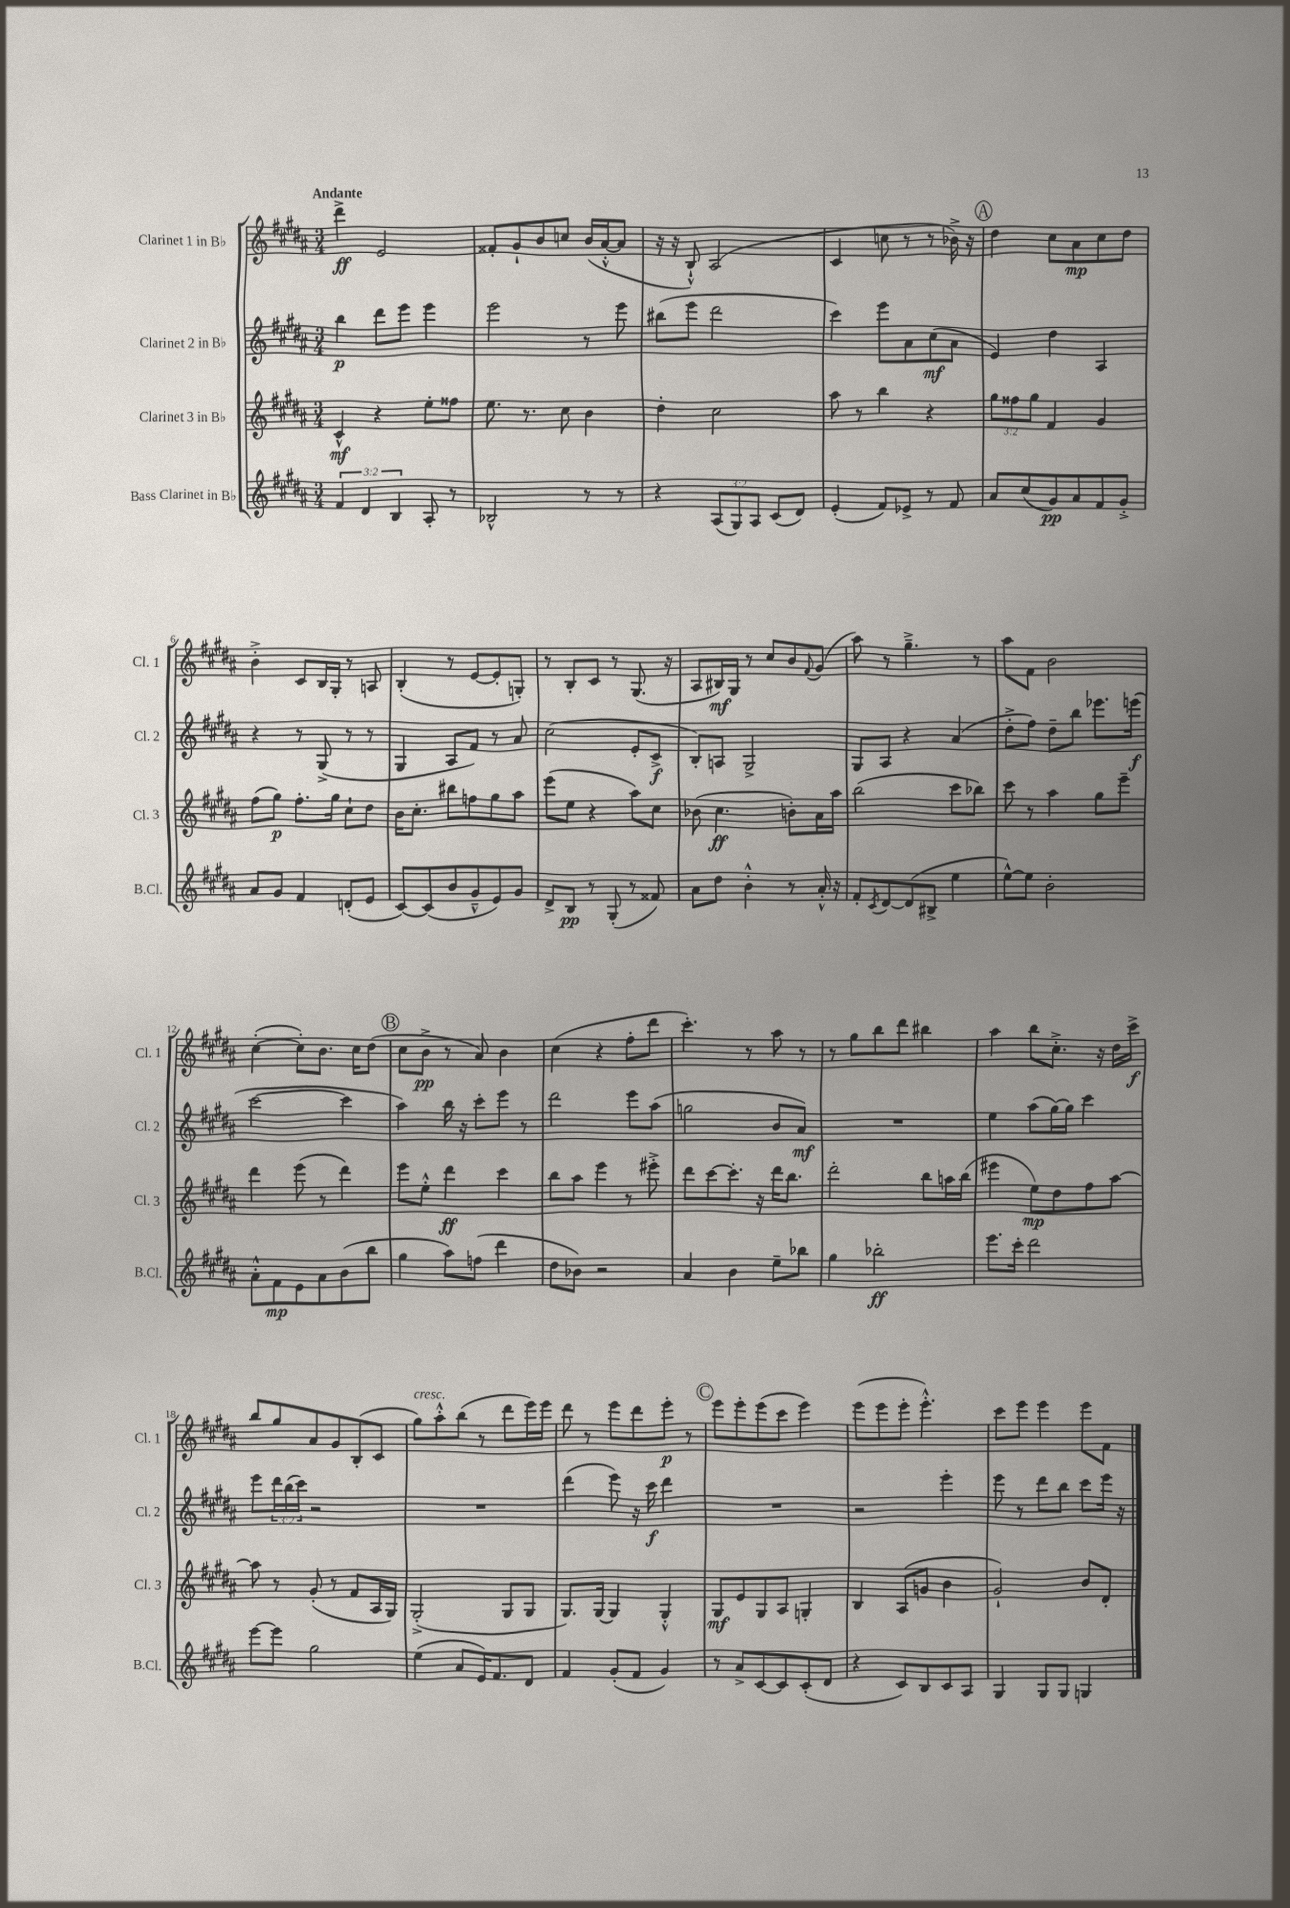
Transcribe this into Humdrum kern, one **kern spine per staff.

**kern	**dynam	**kern	**dynam	**kern	**dynam	**kern	**dynam
*part4	*part4	*part3	*part3	*part2	*part2	*part1	*part1
*staff4	*staff4	*staff3	*staff3	*staff2	*staff2	*staff1	*staff1
*I"Bass Clarinet in B♭	*	*I"Clarinet 3 in B♭	*	*I"Clarinet 2 in B♭	*	*I"Clarinet 1 in B♭	*
*I'B.Cl.	*	*I'Cl. 3	*	*I'Cl. 2	*	*I'Cl. 1	*
*clefG2	*	*clefG2	*	*clefG2	*	*clefG2	*
*k[f#c#g#d#a#]	*	*k[f#c#g#d#a#]	*	*k[f#c#g#d#a#]	*	*k[f#c#g#d#a#]	*
*M3/4	*	*M3/4	*	*M3/4	*	*M3/4	*
=1	=1	=1	=1	=1	=1	=1	=1
!	!	!	!	!	!	!LO:TX:a:B:t=Andante	!
6f#/	.	4c#^^/	mf	4bb\	p	4ddd#^\	ff
6d#/	.	.	.	.	.	.	.
.	.	4r	.	8ddd#\L	.	2e/	.
6B/	.	.	.	.	.	.	.
.	.	.	.	8eee\J	.	.	.
8A#'/	.	8ee'\L	.	4eee\	.	.	.
8r	.	8ff##X\J	.	.	.	.	.
=2	=2	=2	=2	=2	=2	=2	=2
2B-X^^/	.	8.ee\	.	2eee\	.	8f##X'/L	.
.	.	.	.	.	.	8g#`/	.
.	.	8.r	.	.	.	.	.
.	.	.	.	.	.	8b/	.
.	.	8cc#\	.	.	.	8ccn/J	.
8r	.	4b\	.	8r	.	(16b/LL	.
.	.	.	.	.	.	[16a#'^^/J	.
8r	.	.	.	8eee\	.	8a#/J]	.
=3	=3	=3	=3	=3	=3	=3	=3
4r	.	4dd#'\	.	(8bb#X\L	.	16r	.
.	.	.	.	.	.	16r	.
.	.	.	.	8eee\J	.	8B`^^/)	.
(12A#/L	.	2cc#\	.	2ddd#\	.	(2A#/	.
12G#/)	.	.	.	.	.	.	.
12A#/J	.	.	.	.	.	.	.
(8c#/L	.	.	.	.	.	.	.
8d#/J)	.	.	.	.	.	.	.
=4	=4	=4	=4	=4	=4	=4	=4
(4e'/	.	8aa#\	.	4ccc#\)	.	4c#/	.
.	.	8r	.	.	.	.	.
8f#/L)	.	4bb\	.	8eee\L	.	8ccn\	.
8e-X^/J	.	.	.	8a#\	.	8r	.
8r	.	4r	.	(8cc#\	mf	8r	.
8f#/	.	.	.	8a#\J	.	16b-X^\)	.
.	.	.	.	.	.	16r	.
!!LO:REH:place=s1:t=A
=5	=5	=5	=5	=5	=5	=5	=5
8a#/L	.	12gg#\L	.	4e/)	.	4dd#\	.
.	.	12ff##X\	.	.	.	.	.
(8cc#/	.	.	.	.	.	.	.
.	.	12gg#\J	.	.	.	.	.
8g#/)	pp	4f#/	.	4dd#\	.	8cc#\L	.
8a#/	.	.	.	.	.	8a#\	mp
8f#/	.	4g#/	.	4A#/	.	8cc#\	.
8g#'^/J	.	.	.	.	.	8dd#\J	.
!!LO:LB:g=z
=6	=6	=6	=6	=6	=6	=6	=6
8a#/L	.	(8ff#\L	.	4r	.	4b'^\	.
8g#/J	.	8gg#\J)	p	.	.	.	.
4f#/	.	8.ff#'\L	.	8r	.	8c#/L	.
.	.	.	.	(8G#^/	.	16B/L	.
.	.	16gg#\Jk	.	.	.	16G#'/JJ	.
(8dn'/L	.	8cc#`\L	.	8r	.	8r	.
8e/J	.	8dd#\J	.	8r	.	8An/	.
=7	=7	=7	=7	=7	=7	=7	=7
[8c#/L)	.	16b\KL	.	4G#/	.	(4B'/	.
.	.	8.cc#'\J	.	.	.	.	.
(8c#/]	.	.	.	.	.	.	.
8b/	.	8bb#X\L	.	8A#/L	.	8r	.
8g#~^^/	.	8ffn\	.	8f#/J)	.	[8e/L	.
8e/)	.	8gg#\	.	8r	.	8e'/]	.
8g#/J	.	8aa#\J	.	8a#/	.	8Gn'/J)	.
=8	=8	=8	=8	=8	=8	=8	=8
8d#^/L	.	(8eee\L	.	(2cc#\	.	8r	.
8B/J	pp	8ee\J	.	.	.	8B'/L	.
8r	.	4r	.	.	.	8c#/J	.
(8G#'/	.	.	.	.	.	8r	.
8r	.	8aa#\L)	.	8e'/L	.	(8.G#/	.
8f##X/)	.	8cc#\J	.	8c#^/J	f	.	.
.	.	.	.	.	.	16r	.
=9	=9	=9	=9	=9	=9	=9	=9
8a#\L	.	(8b-X\	.	8B'/L)	.	8A#/L	.
8dd#\J	.	4.cc#\	ff	8An/J	.	16B#X/L)	mf
.	.	.	.	.	.	16G#/JJ	.
4b'^^\	.	.	.	2G#^/	.	8r	.
.	.	.	.	.	.	8cc#/L	.
8r	.	8bn'\L)	.	.	.	8b/	.
.	.	.	.	.	.	8qqf#/	.
16a#'^^/	.	16a#\L	.	.	.	(8g#/J	.
16r	.	16aa#\JJ	.	.	.	.	.
=10	=10	=10	=10	=10	=10	=10	=10
8f#'/L	.	(2bb\	.	8G#/L	.	8aa#\)	.
8qc#/	.	.	.	.	.	.	.
[8d#/	.	.	.	8A#/J	.	8r	.
(8d#/]	.	.	.	4r	.	4.gg#~^\	.
8B#X^/J	.	.	.	.	.	.	.
4ee\	.	8ccc#\L	.	(4a#/	.	.	.
.	.	8bb-X\J)	.	.	.	8r	.
=11	=11	=11	=11	=11	=11	=11	=11
[8ee^^\L)	.	8ccc#\	.	8dd#'^\L	.	8aa#\L	.
8ee\J]	.	8r	.	8ff#\J)	.	8f#\J	.
2b'\	.	4aa#\	.	8dd#~\L	.	2b\	.
.	.	.	.	8bb\J	.	.	.
.	.	8gg#\L	.	8.eee-X\L	.	.	.
.	.	8eee~\J	.	.	.	.	.
.	.	.	.	(16eeen\Jk	f	.	.
!!LO:LB:g=z
=12	=12	=12	=12	=12	=12	=12	=12
8a#'^^\L	.	4ddd#\	.	[2ccc#\	.	([4cc#'\	.
8f#\	mp	.	.	.	.	.	.
8e\	.	(8eee\	.	.	.	8cc#'\L])	.
8a#\	.	8r	.	.	.	8.b\J	.
(8b\	.	4ddd#\)	.	4ccc#\]	.	.	.
.	.	.	.	.	.	16cc#\KL	.
8bb\J	.	.	.	.	.	(8dd#\J	.
!!LO:REH:place=s1:t=B
=13	=13	=13	=13	=13	=13	=13	=13
4gg#\	.	8eee\L	.	4aa#\)	.	8cc#\L	.
.	.	8ee'^^\J	.	.	.	8b^\J	pp
8aa#\L)	.	4ddd#\	ff	16bb\	.	8r	.
.	.	.	.	16r	.	.	.
(8ffn\J	.	.	.	8ccc#'\L	.	8a#/)	.
4ddd#\	.	4ccc#\	.	8eee\J	.	4b\	.
.	.	.	.	8r	.	.	.
=14	=14	=14	=14	=14	=14	=14	=14
8dd#\L	.	8bb\L	.	2ddd#\	.	(4cc#\	.
8b-X\J)	.	8aa#\J	.	.	.	.	.
2r	.	4eee\	.	.	.	4r	.
.	.	8r	.	8eee\L	.	8ff#'\L	.
.	.	8eee#X'^\	.	(8aa#\J	.	8ddd#\J	.
=15	=15	=15	=15	=15	=15	=15	=15
4a#/	.	8ddd#\L	.	2ggn\	.	4.ccc#'\)	.
.	.	[8ccc#\	.	.	.	.	.
4b\	.	8.ccc#'\J]	.	.	.	.	.
.	.	.	.	.	.	8r	.
.	.	16r	.	.	.	.	.
8ee~\L	.	16ddd#\KL	.	8b/L	.	8aa#\	.
.	.	8.bb\J	.	.	.	.	.
8bb-X\J	.	.	.	8a#/J)	mf	8r	.
=16	=16	=16	=16	=16	=16	=16	=16
4gg#\	.	2ddd#'\	.	2.r	.	8r	.
.	.	.	.	.	.	8gg#\L	.
2bb-X'\	ff	.	.	.	.	8bb\	.
.	.	.	.	.	.	8ddd#\J	.
.	.	8bb\L	.	.	.	4bb#X\	.
.	.	16aan\L	.	.	.	.	.
.	.	(16bb\JJ	.	.	.	.	.
=17	=17	=17	=17	=17	=17	=17	=17
8.eee\L	.	4eee#X\	.	4ee\	.	4aa#\	.
16ccc#'\Jk	.	.	.	.	.	.	.
2ddd#\	.	8ee\L)	mp	(8aa#\L	.	8bb\L	.
.	.	8dd#\	.	[16gg#\L)	.	8.cc#'^\J	.
.	.	.	.	16gg#\JJ]	.	.	.
.	.	8ff#\	.	4ccc#\	.	.	.
.	.	.	.	.	.	16r	.
.	.	[8aa#\J	.	.	.	16dd#\LL	.
.	.	.	.	.	.	16ccc#^\JJ	f
!!LO:LB:g=z
=18	=18	=18	=18	=18	=18	=18	=18
[8eee\L	.	8aa#\]	.	8eee\L	.	8bb/L	.
8eee\J]	.	8r	.	24ddd#\L	.	8gg#/	.
.	.	.	.	(24bb\	.	.	.
.	.	.	.	24ccc#\JJ)	.	.	.
2gg#\	.	(8g#'/	.	2r	.	8a#/	.
.	.	8r	.	.	.	8g#/	.
.	.	8f#/L	.	.	.	(8B'/	.
.	.	16A#/L	.	.	.	8c#/J	.
.	.	16G#/JJ)	.	.	.	.	.
=19	=19	=19	=19	=19	=19	=19	=19
!	!	!	!	!	!	!LO:TX:a:i:t=cresc.	!
(4ee\	.	(2G#'^/	.	2.r	.	8gg#\L)	.
.	.	.	.	.	.	8aa#'^^\	.
8a#/L	.	.	.	.	.	(8bb\J	.
16e/K)	.	.	.	.	.	8r	.
8.f#/	.	.	.	.	.	.	.
.	.	8G#/L	.	.	.	8ddd#\L	.
8d#/J	.	8G#/J	.	.	.	16eee\L)	.
.	.	.	.	.	.	16eee\JJ	.
=20	=20	=20	=20	=20	=20	=20	=20
4f#/	.	8.G#/L)	.	(4ddd#\	.	8ddd#\	.
.	.	.	.	.	.	8r	.
.	.	[16G#/Jk	.	.	.	.	.
(8g#'/L	.	4G#/]	.	8eee\)	.	8eee\L	.
8f#/J	.	.	.	16r	.	8ddd#\	.
.	.	.	.	16ccc#\	f	.	.
4g#/)	.	4G#'^^/	.	4ddd#\	.	8eee'\J	p
.	.	.	.	.	.	8r	.
!!LO:REH:place=s1:t=C
=21	=21	=21	=21	=21	=21	=21	=21
8r	.	8G#/L	mf	2.r	.	8eee\L	.
8a#^/L	.	8e/	.	.	.	8eee'\	.
[8c#/	.	8G#/	.	.	.	(8eee\	.
8c#/]	.	8A#/J	.	.	.	8ccc#\J	.
(8c#'/	.	4Gn'/	.	.	.	4eee\)	.
8d#/J	.	.	.	.	.	.	.
=22	=22	=22	=22	=22	=22	=22	=22
4r	.	4B/	.	2r	.	(8eee\L	.
.	.	.	.	.	.	8eee\	.
8c#/L)	.	(8A#/L	.	.	.	8eee'\J	.
8B/	.	8gn/J	.	.	.	4.eee'^^\)	.
8c#/	.	4b\	.	4eee'\	.	.	.
8A#/J	.	.	.	.	.	.	.
=23	=23	=23	=23	=23	=23	=23	=23
4G#/	.	2g#`/)	.	8eee\	.	8ccc#\L	.
.	.	.	.	8r	.	8eee\J	.
8G#/L	.	.	.	8ddd#\L	.	4eee\	.
8G#/J	.	.	.	8bb\J	.	.	.
4Gn/	.	8b/L	.	8ccc#\L	.	8eee\L	.
.	.	8d#'/J	.	16eee\Jk	.	8f#\J	.
.	.	.	.	16r	.	.	.
==	==	==	==	==	==	==	==
*-	*-	*-	*-	*-	*-	*-	*-
